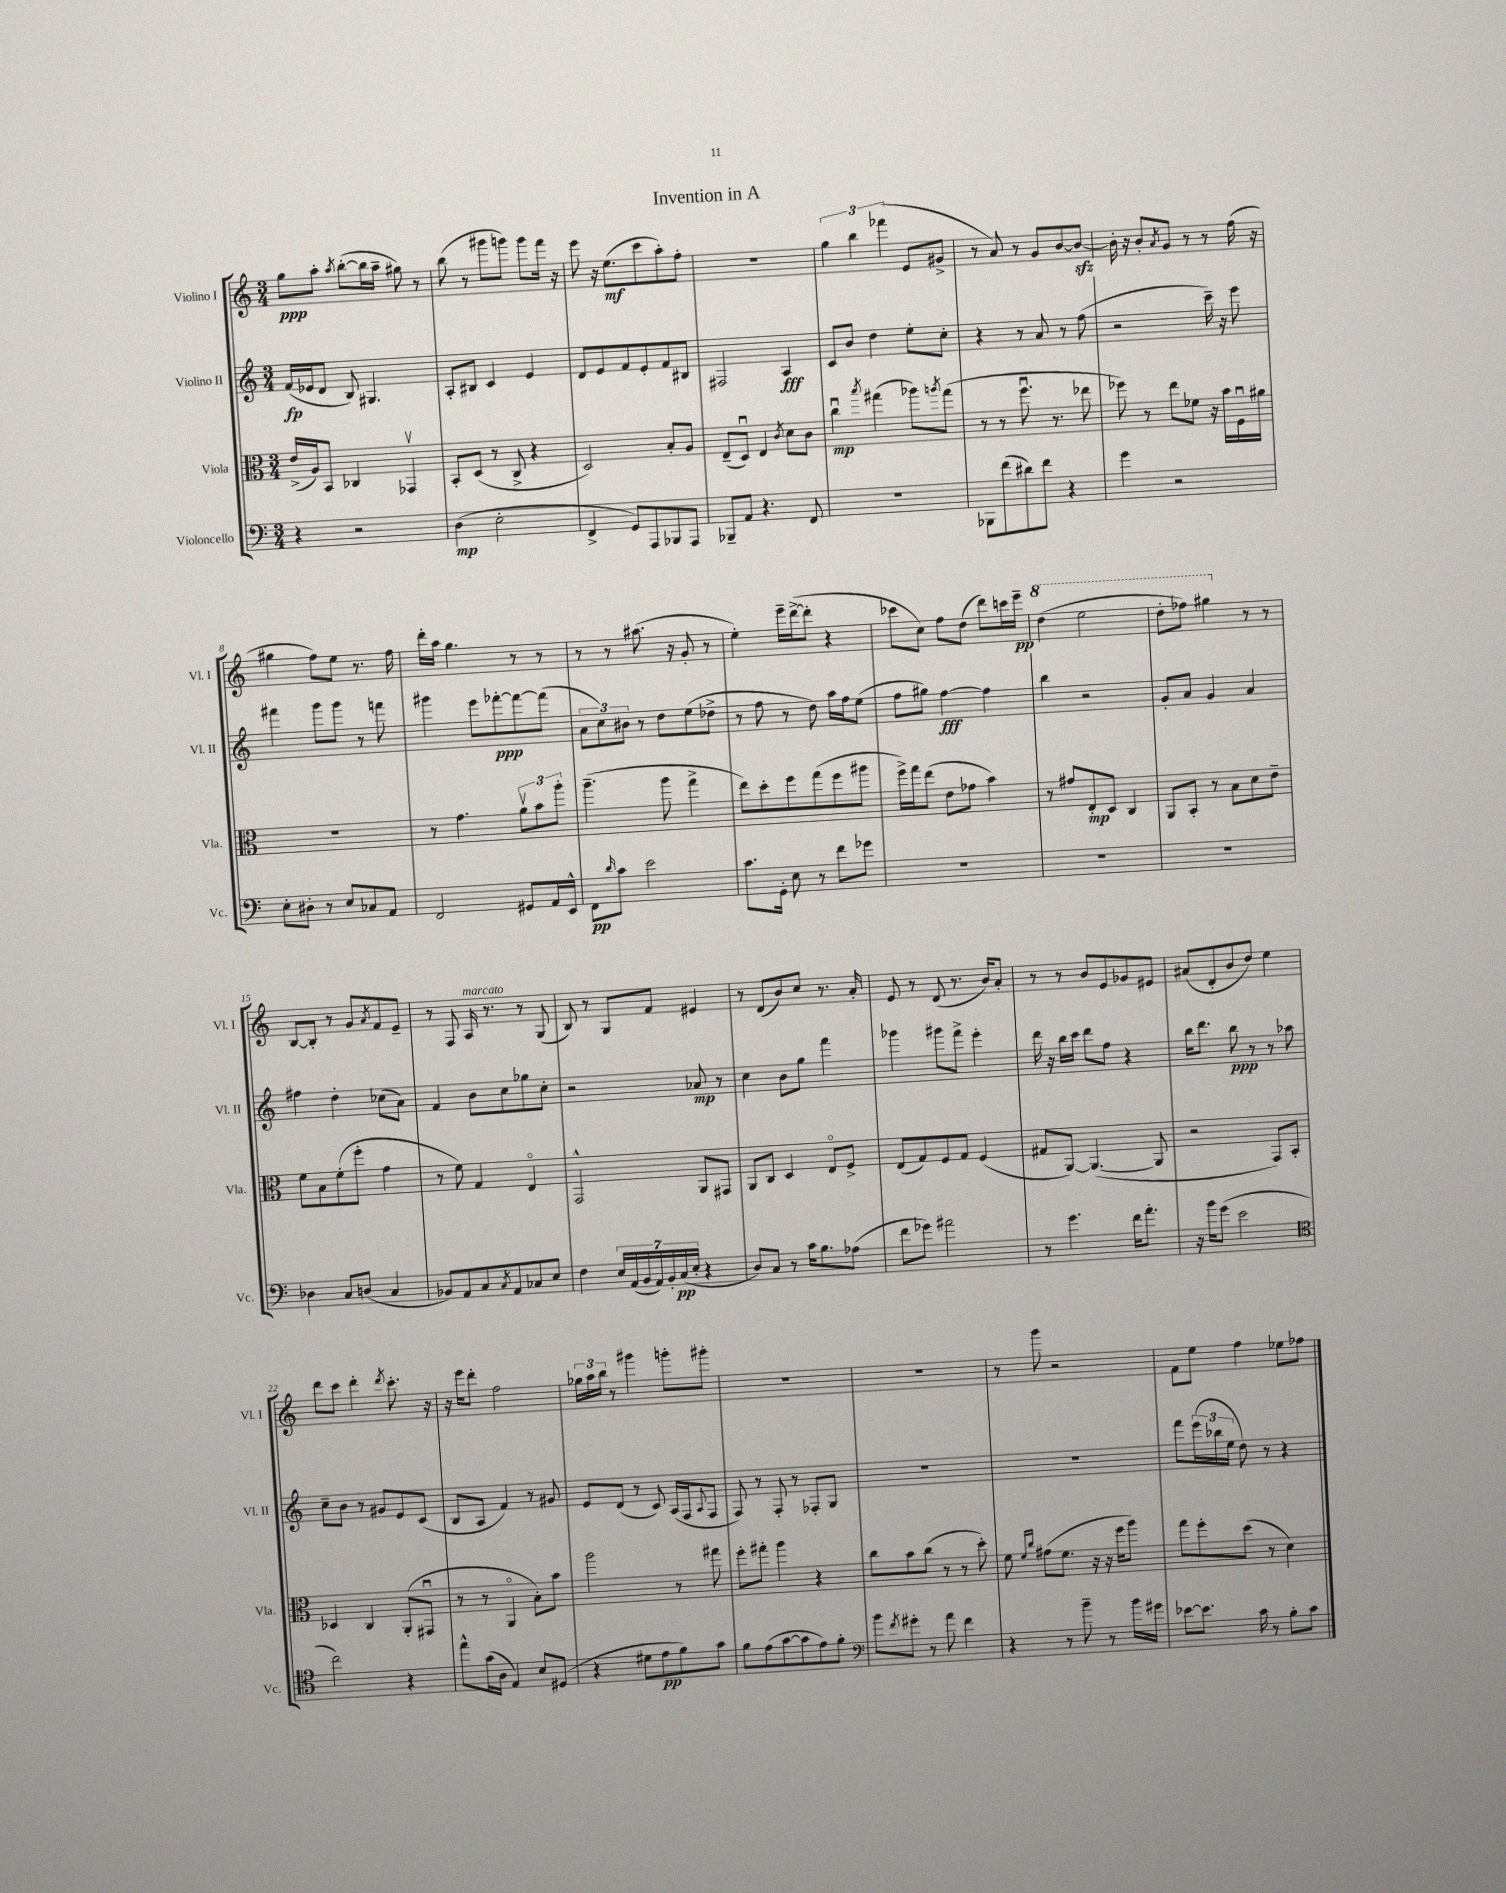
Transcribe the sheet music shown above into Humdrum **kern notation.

**kern	**kern	**kern	**kern
*staff4	*staff3	*staff2	*staff1
*clefF4	*clefC3	*clefG2	*clefG2
*k[]	*k[]	*k[]	*k[]
*M3/4	*M3/4	*M3/4	*M3/4
4r	(16e^	(16f	8gg
.	16A)	16e-	.
.	8BB	8d	8aa'
.	.	.	8qaa
2r	4C-	8B)	([8bb'
.	.	4.G#	16bb]
.	.	.	16aa~
.	4GG-v	.	8gg#)
.	.	.	8r
=	=	=	=
(4D	8BB'	8A'	(8bb
.	(8D	8B#	8r
2E'	8r	4c	8ggg#
.	8C^	.	8ggg)
.	4r	4e	8ggg
.	.	.	16fff
.	.	.	16r
=	=	=	=
4FF^	2D)	8d	8eee
.	.	8e	16r
.	.	.	(8.ee
8GG)	.	8f	.
8AAA	.	8e'	8ccc
8BBB-	8B'	8f	8aa')
8AAA	8A	8B#	8ff'
=	=	=	=
8BBB-~	(8E~	2F#	2.r
8AA	8Du)	.	.
4.r	4E	.	.
.	8qc	.	.
.	8d	4A	.
8FF	8c	.	.
=	=	=	=
2.r	4ccu	8c	6gg
.	.	8b	.
.	.	.	6bb
.	8qbb	.	.
.	(4gg#	4dd	.
.	.	.	(6fff-
.	8aa-)	8ee'	8e
.	8qaa	.	.
.	(8gg#	8cc'	8g#^
=	=	=	=
8BBB-	8r	4r	8r
(8f	8r	.	8a)
8d#)	8.ffu	8r	8r
8f	.	8a	8g
.	8.r	.	.
4r	.	8r	[8b
.	8ee-	(8ff	8b_
=	=	=	=
4g	8ff-)	2r	16b']
.	.	.	16r
.	8r	.	8b'
.	.	.	8qa
2r	8ee	.	8g
.	8f-	.	8r
.	16r	16ccc~)	8r
.	16b	16r	.
.	16Fu	8eee	(16ff
.	16a#	.	16r
=	=	=	=
8E'	2.r	4fff#	4gg#
8D#'	.	.	.
8r	.	8ggg	8ff)
8E	.	8ggg	8ee
8C-	.	8r	8.r
8AA	.	8fff	.
.	.	.	16ff
=	=	=	=
2FF	8r	4ggg#	16ddd'
.	.	.	16aa
.	4.g	.	4.gg
.	.	8eee	.
.	.	[8fff-'	.
8GG#	12av	8fff-_	8r
.	12b	.	.
16AA	.	(8fff-]	8r
.	12aa'	.	.
16EE^^	.	.	.
=	=	=	=
8FF	(4.aa~	12a	8r
.	.	12cc)	.
16qqd	.	.	.
8c	.	.	8r
.	.	12b#	.
2e	.	8r	(8.aa#
.	8aa	8dd	.
.	.	.	16r
.	4gg^	(8ee	8g'
.	.	8dd-^	8r
=	=	=	=
8.c	8ee)	8r	4ee')
.	8dd'	8ff	.
16GG'	.	.	.
8E	8ff	8r	16eee~
.	.	.	([16ddd^
8r	(8gg	8dd)	8ddd']
8f	8ff	16aa	4r
.	.	16ff	.
8g-	8aa#	(8ee	.
=	=	=	=
2.r	16ff^)	8ff	8ccc-
.	16gg	.	.
.	(8ee	8gg#)	8cc)
.	8e	[4ff	8ff
.	8g-	.	(8dd
.	4b)	4ff]	8ddd)
.	.	.	16ccc
.	.	.	16eee~
=	=	=	=
2.r	8r	4bb	(4ddd
.	8g#	.	.
.	8E'	2r	2eee
.	8D	.	.
.	4C	.	.
=	=	=	=
2.r	8AA	8g'	8ddd'
.	8BB'	8a	8fff-)
.	8r	4g	4ggg#
.	8B	.	.
.	8d	4a	8r
.	8e~	.	8r
=	=	=	=
4D-	8f	4ff#	[8B
.	8B	.	8B']
8C	(8f'	4dd'	8r
(8D	8ff'	.	8g
.	.	.	8qa
4C	4g	(8cc-	8f
.	.	8a)	8e~
=	=	=	=
8BB-)	8r	4f	8r
8AA	8f)	.	8F
8C	4G	8b	16A
.	.	.	8.r
8qC	.	.	.
8AA	.	8cc	.
8C-	4Eo	8gg-	8r
8E	.	8cc'	(8G
=	=	=	=
4F	2GG^^	2r	8B)
.	.	.	8r
28E	.	.	8G
(28AA	.	.	.
28BB	.	.	.
28AA)	.	.	.
.	.	.	8f
28BB'	.	.	.
(28C	.	.	.
28E'	.	.	.
4r	8AA	8a-	4e#
.	8GG#	8r	.
=	=	=	=
8D)	8AA	4cc	8r
8C	8C	.	(8d
8r	4D	8b	8b)
16c	.	8gg	8cc
8.B	.	.	.
.	8Eo	4fff	8.r
(8A-	8F^	.	.
.	.	.	16a'
=	=	=	=
8f	(8E	4ggg-	8e
8g-)	8G)	.	8r
2a#	8F	8ggg#	(8d
.	8G	8fff^	8.r
.	(4F	4eee'	.
.	.	.	16b)
.	.	.	8a'
=	=	=	=
8r	8G#	16ddd	8r
.	.	16r	.
4.g	[8AA)	16bb	8r
.	.	16ccc	.
.	(4.AA_	8ddd	8b
.	.	8ff	8e
16f	.	4r	8g-
8.a'	.	.	.
.	8AA]	.	8e#
=	=	=	=
16r	2r	16bb	(8a#
16b	.	8.ddd	.
(8g	.	.	8d'
2e	.	8bb	8b
.	.	8r	8dd)
.	8GG)	8r	4ee
.	8BB'	8aa-	.
=	=	=	=
*clefC4	*	*	*
2cc)	4D-	8cc~	8ddd
.	.	8b	8ccc
.	4C	8r	4ddd'
.	.	8g#	.
.	.	.	8qddd
4r	(8AA'	8e	8.ccc'
.	8GG#u	(8c	.
.	.	.	16r
=	=	=	=
8ee^^	8r	8B	16r
.	.	.	16eee
(16g	8r	8A	8ddd'
16A	.	.	.
4E)	4AAo	4f)	2ff
8B	8B')	8r	.
(8D#	8b	8g#	.
=	=	=	=
4r	2aa	8e	24gg-
.	.	.	24aa
.	.	.	24bb
.	.	(8d	8r
8d#	.	8r	4ggg#
8e	.	8c)	.
8f)	8r	(16A	8ggg'
.	.	16F	.
.	.	8qqA	.
8g	8gg#	8F	8ggg#'
=	=	=	=
8f	8ff'	8F)	2.r
(8e	8gg#'	8r	.
[8g	4aa	8F'	.
8g]	.	8r	.
8e)	4r	8F-'	.
8f'	.	8G	.
=	=	=	=
*clefF4	*	*	*
8b	8cc	2.r	2.r
8qf	.	.	.
8g#'	8b	.	.
8r	(8cc	.	.
8a	8r	.	.
4f	8r	.	.
.	8dd')	.	.
=	=	=	=
4r	8f	2.r	8r
.	16qqf	.	.
.	16qqcc	.	.
.	(8g#	.	8ggg
8r	8.f	.	2r
8b~	.	.	.
.	16r	.	.
8r	16r	.	.
.	16ff	.	.
16b	8aa)	.	.
16g#	.	.	.
=	=	=	=
[8e-	8gg	8fff	8f
8.e-]	8ff'	(24eee	8ee
.	.	24bb-	.
.	.	24ee	.
.	(8dd	8dd)	4ff
16c	.	.	.
8r	8r	8r	.
8B'	4d)	4r	8ee-
8c	.	.	8ff-
==	==	==	==
*-	*-	*-	*-
